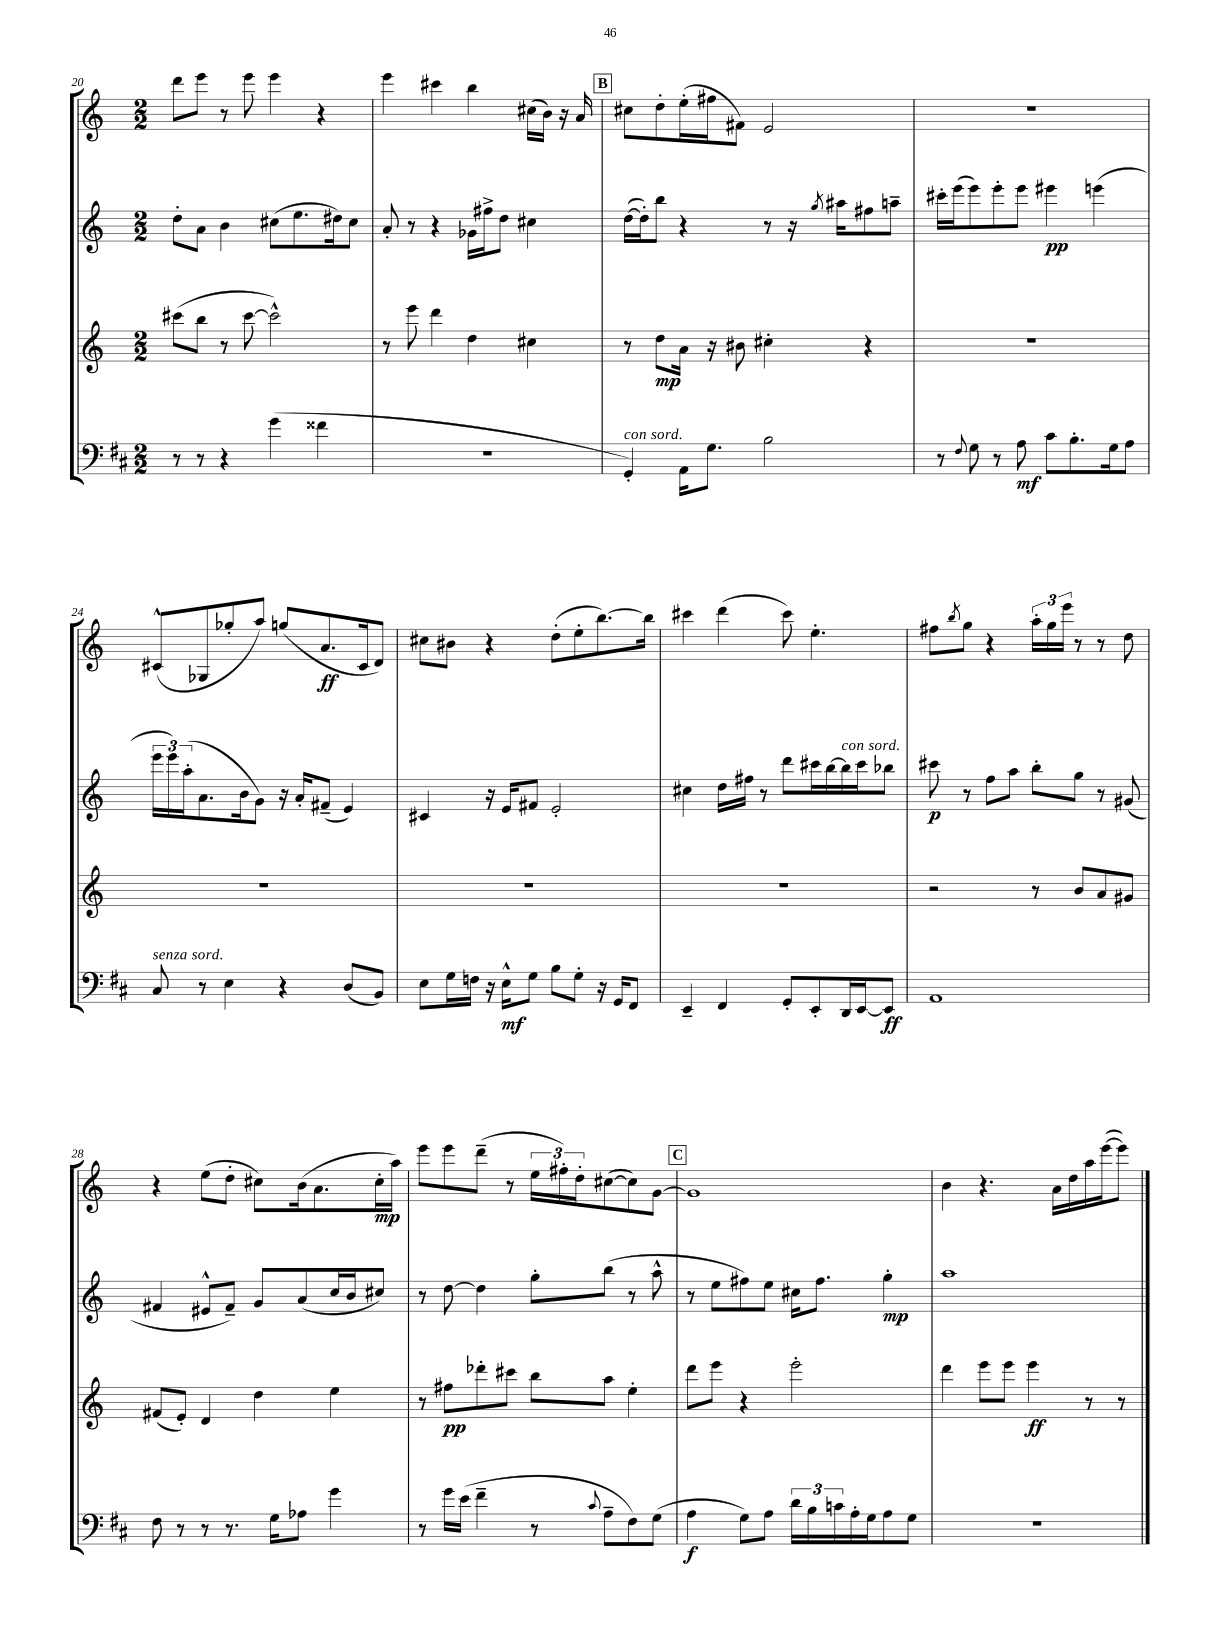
<<
\new StaffGroup <<
\new Staff = "s0" {
    \clef treble \key c \major \numericTimeSignature \time 2/2
    d'''8 e'''8 r8 e'''8 e'''4 r4 |
    e'''4 cis'''4 b''4 cis''16( b'16) r16 a'16 |
    \mark \markup { \box "B" } cis''8 d''8-. e''16-.( fis''16 fis'8) e'2 |
    R1 |
    cis'8-^( ges8 ges''8-. a''8) g''8( a'8.\ff cis'16 d'8) |
    cis''8 bis'8 r4 d''8-.( e''8-. b''8.~) b''16 |
    cis'''4 d'''4( cis'''8) e''4.-. |
    fis''8 \acciaccatura { b''8 } g''8 r4 \tuplet 3/2 { a''16-. g''16 e'''16 } r8 r8 d''8 |
    r4 e''8( d''8-. cis''8) b'16( a'8. cis''16-.\mp a''16) |
    e'''8 e'''8 d'''8--( r8 \tuplet 3/2 { e''16 fis''16-.) d''16-. } cis''8~( cis''8) g'8~ |
    \mark \markup { \box "C" } g'1 |
    b'4 r4. a'16 d''16 a''16 e'''16~( e'''8) \bar "|." |
}
\new Staff = "s1" {
    \clef treble \key c \major \numericTimeSignature \time 2/2
    d''8-. a'8 b'4 cis''8( e''8. dis''16) cis''8 |
    a'8-. r8 r4 ges'16 fis''16-> d''8 cis''4 |
    \mark \markup { \box "B" } d''16~( d''16-.) b''8 r4 r8 r16 \acciaccatura { g''8 } ais''16 fis''8 a''8-- |
    cis'''16-. e'''16( e'''8) e'''8-. e'''8 eis'''4\pp e'''4( |
    \tuplet 3/2 { e'''16 e'''16) a''16-.( } a'8. b'16 g'8) r16 a'16-. fis'8--( e'4) |
    cis'4 r16 e'16 fis'8 e'2-. |
    cis''4 d''16 fis''16 r8 d'''8 cis'''16 b''16~ b''16^\markup { \italic "con sord." } cis'''16 bes''8 |
    cis'''8\p r8 f''8 a''8 b''8-. g''8 r8 gis'8( |
    fis'4 eis'8-^ fis'8--) g'8 a'8( c''16 b'16 cis''8) |
    r8 d''8~ d''4 g''8-. b''8( r8 a''8-^ |
    \mark \markup { \box "C" } r8 e''8 fis''8) e''8 cis''16 fis''8. g''4-.\mp |
    a''1 \bar "|." |
}
\new Staff = "s2" {
    \clef treble \key c \major \numericTimeSignature \time 2/2
    cis'''8( b''8 r8 cis'''8~ cis'''2-^) |
    r8 e'''8 d'''4 d''4 cis''4 |
    \mark \markup { \box "B" } r8 d''8\mp a'16 r16 bis'8 cis''4-. r4 |
    R1 |
    R1 |
    R1 |
    R1 |
    r2 r8 b'8 a'8 gis'8 |
    fis'8( e'8-.) d'4 d''4 e''4 |
    r8 fis''8\pp des'''8-. cis'''8 b''8 a''8 e''4-. |
    \mark \markup { \box "C" } d'''8 e'''8 r4 e'''2-. |
    d'''4 e'''8 e'''8 e'''4\ff r8 r8 \bar "|." |
}
\new Staff = "s3" {
    \clef bass \key d \major \numericTimeSignature \time 2/2
    r8 r8 r4 g'4( fisis'4 |
    R1 |
    \mark \markup { \box "B" } g,4-.^\markup { \italic "con sord." }) a,16 g8. b2 |
    r8 \appoggiatura { fis8 } g8 r8 a8\mf cis'8 b8.-. g16 a8 |
    cis8^\markup { \italic "senza sord." } r8 e4 r4 d8( b,8) |
    e8 g16 f16 r16 e16-^\mf g8 b8 g8-. r16 g,16 fis,8 |
    e,4-- fis,4 g,8-. e,8-. d,16 e,16~ e,8\ff |
    a,1 |
    fis8 r8 r8 r8. g16 aes8 g'4 |
    r8 g'16 e'16( fis'4-- r8 \appoggiatura { cis'8 } a8-- fis8) g8( |
    \mark \markup { \box "C" } a4\f g8) a8 \tuplet 3/2 { d'16 b16 c'16 } a16-. g16 a8 g8 |
    R1 \bar "|." |
}
>>
>>
\layout { \context { \Score currentBarNumber = #20 } }
